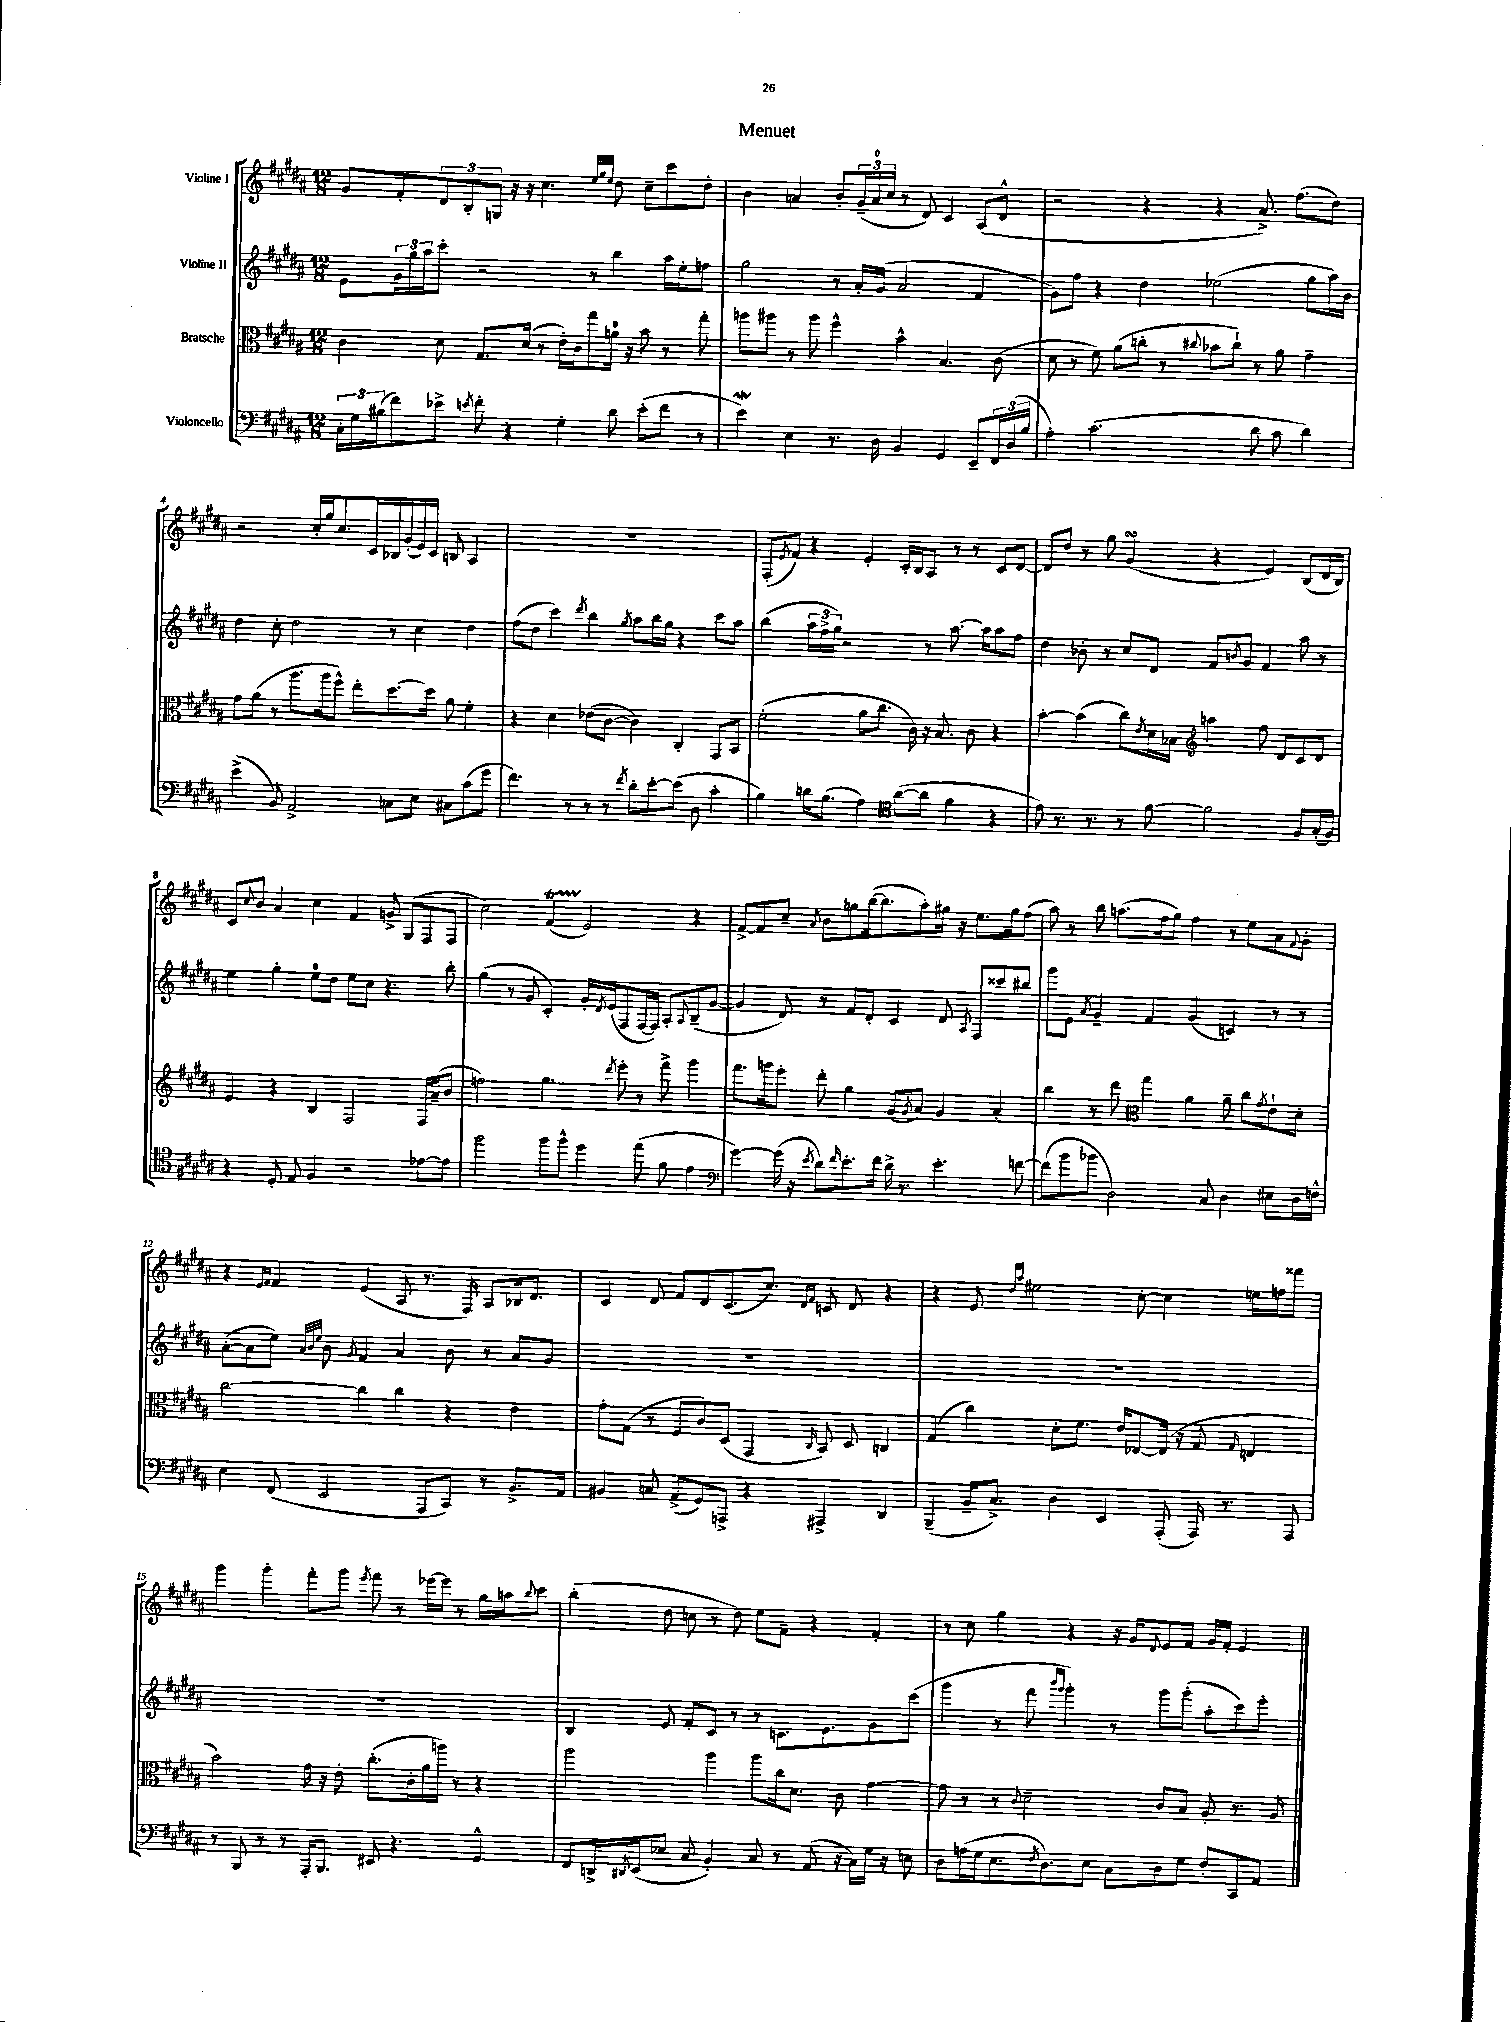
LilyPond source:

\header { title = "Menuet" }
<<
\new StaffGroup <<
\new Staff = "s0" \with { instrumentName = "Violine I" } {
    \clef treble \key b \major \numericTimeSignature \time 12/8
    gis'8 fis'8-. \tuplet 3/2 { dis'8 b8-. g8 } r16 r16 cis''4. \grace { e''32 gis''32 e''32 } dis''8 cis''8-- cis'''8 dis''8-. |
    b'4 a'4 b'8-. \tuplet 3/2 { gis'16--( a'16-0 cis''16 } r8 dis'8) cis'4 ais8( dis'8-^ |
    r2 r4 r4 ais'8.->) fis''8.( dis''8) |
    r2 cis''16-. gis''16 cis''8. cis'16 bes16 gis'16-.( e'16) cis'16 b8 ais4 |
    R1. |
    fis8-.( \acciaccatura { e'8 } fis'8) r4 e'4-. cis'16-. b16 ais8 r8 r8 cis'8 dis'8~ |
    dis'8 dis''8 r8 gis''8 gis'4\turn( r4 e'4) b8( dis'16 b16) |
    cis'8 \appoggiatura { cis''8 } b'8 ais'4 cis''4 fis'4 g'8-> gis8( fis8 fis8 |
    cis''2) fis'4\startTrillSpan( e'2\stopTrillSpan) r4 |
    fis'8~-> fis'8 cis''8-- \acciaccatura { ais'8 } b'8 g''8 b''16~( b''8. ais''8-.) gis''16 r16 e''8. gis''16 fis''8( |
    ais''8) r8 b''8 a''8.( fis''16 gis''8) fis''4 r8 e''8 ais'8 \appoggiatura { fis'8 } gis'8-. |
    r4 \grace { e'16 fis'16 } fis'4 e'4( ais8 r8. fis16) ais8 bes16 dis'8. |
    cis'4 dis'8 fis'8 dis'8 cis'8.( cis''8.) \grace { dis'16 fis'16 } c'8 dis'8 r4 |
    r4 e'8 \grace { dis''16 ais''16 } eis''2 cis''8~-. cis''4 e''16 f''16 fisis'''8 |
    gis'''4 gis'''4-. fis'''8-. gis'''8 \acciaccatura { e'''8 } fis'''8 r8 ees'''16~ ees'''16 r8 gis''16 a''16 \appoggiatura { b''8 } cis'''8 |
    b''4-.( dis''8 c''8 r8 dis''8) e''8 fis'8-- r4 fis'4-. |
    r8 cis''8 gis''4 r4 r16 gis'16 \appoggiatura { dis'8 } e'8 fis'8 gis'16 fis'16-. e'4 \bar "|." |
}
\new Staff = "s1" \with { instrumentName = "Violine II" } {
    \clef treble \key b \major \numericTimeSignature \time 12/8
    e'8 \tuplet 3/2 { gis'16 gis''16 ais''16 } cis'''8-. r2 r8 b''4 ais''16 e''16-. f''8 |
    gis''2 r8 ais'16-. gis'16( ais'2 fis'4 |
    gis'8) fis''8 r4 dis''4 ees''2( gis''8 ais''16) b'16 |
    dis''4 cis''8-. dis''2 r8 cis''4 dis''4 |
    fis''8( dis''8 cis'''4) \acciaccatura { dis'''8 } b''4 \acciaccatura { gis''8 } ais''8 b''16 gis''16 r4 cis'''8 ais''8 |
    b''4( \tuplet 3/2 { ais''16 fis''16-> gis''16) } r2 r8 ais''8.~ ais''16 ais''8 fis''8 |
    dis''4 bes'8-. r8 cis''8 dis'8 fis'8 \acciaccatura { b'8 } gis'8 fis'4 ais''8 r8 |
    e''4 gis''4-. e''8-0 dis''8 e''8 cis''8 r4. b''8-. |
    gis''4( r8 gis'8 cis'4-.) gis'16-. \acciaccatura { dis'8 } e'16( fis8 fis16~ fis16) ais8-. \appoggiatura { ais8 } b8--( gis'8~ |
    gis'4 dis'8) r8 fis'8 dis'8-. cis'4 dis'8 \acciaccatura { ais8 } fis8 cisis'''8 bis''8 |
    gis'''8 e'8 \acciaccatura { ais'8 } gis'4-- fis'4 gis'4( c'4) r8 r8 |
    ais'8~-.( ais'8 e''8) \grace { ais'32 b'32 e''32 } b'8 \acciaccatura { gis'8 } fis'4 ais'4 b'8 r8 ais'8 gis'8 |
    R1. |
    R1. |
    R1. |
    b4 e'8 fis'8-. cis'8 r8 r8 c'8. e'8. gis'8 cis'''8( |
    gis'''4 r8 fis'''8 \grace { b'''16 gis'''16 } gis'''4-.) r8 gis'''8 gis'''8-.( ais''8-. cis'''8) e'''8-. \bar "|." |
}
\new Staff = "s2" \with { instrumentName = "Bratsche" } {
    \clef alto \key b \major \numericTimeSignature \time 12/8
    cis'4 dis'8 gis8. dis'16( r8 e'16-.) cis'16 gis''8 a'16-0 r16 b'8 r8 gis''8-. |
    a''8 ais''8 r8 ais''8 fis''4-^ b'4-^ b4. cis'8( |
    dis'8 r8 fis'8) ais'8( c''8-. r8 \appoggiatura { cis''8 } bes'8 cis''8-!) r8 ais'8 gis'4-- |
    gis'8 ais'8( r8 ais''8. ais''16 fis''8-^) e''8-. dis''8.~ dis''16 ais'8 fis'4-. |
    r4 dis'4 ees'8( cis'8~ cis'4) cis4-. gis,8 b,8 |
    fis'2-.( ais'8 cis''8. cis'16) r16 b8. cis'8 r4 |
    b'4~-. b'4( cis''8) \acciaccatura { e'8 } dis'16 bes16 \clef treble a''4 fis''8 dis'8 cis'8 dis'8 |
    e'4 r4 b4 fis2 fis16 ais'16--( b'8 |
    f''2) gis''4. \acciaccatura { dis'''8 } e'''8-. r8 fis'''8-> gis'''4 |
    fis'''8. g'''16 e'''8-. dis'''8-. gis''4 gis'8( \acciaccatura { gis'8 } ais'8) gis'4 ais'4-. |
    b''4 r8 dis'''8 \clef alto gis''4 ais'4 ais'8-- cis''8 \acciaccatura { gis'8 } e'8-! dis'8-. |
    cis''2~ cis''4 cis''4 r4 e'4 |
    gis'8-. gis8( r8 fis8 cis'8) dis8( gis,4 \grace { cis16 } b,8) dis8 c4 |
    gis4( cis''4) dis'8-. fis'8. e'16 ees8~ ees16( r16 gis8 \grace { gis16 } e4 |
    b'2) gis'16 r16 e'8-. cis''8.-.( cis'16-. ais'16 a''16) r8 r4 |
    ais''2 ais''4 ais''8 cis''16 dis'8. cis'8 gis'4~ |
    gis'8 r8 r8 \appoggiatura { cis'8 } dis'2-- cis'8 b8 ais8-. r8. ais16 \bar "|." |
}
\new Staff = "s3" \with { instrumentName = "Violoncello" } {
    \clef bass \key b \major \numericTimeSignature \time 12/8
    \tuplet 3/2 { cis16-. gis16 bis16( } fis'8) ees'8-> \acciaccatura { e'8 } fis'8-. r4 gis4-. dis'8 e'8-.( fis'8 r8 |
    e'4\mordent) e4 r8. dis16 b,4 gis,4 e,8-- \tuplet 3/2 { fis,16 dis16( b16 } |
    ais4-.) cis'2.( dis'8 cis'8 dis'4) |
    e'4->( b,8) ais,2-> c8 e8 cis8 cis'8( gis'8 |
    fis'4.) r8 r8 r8 \acciaccatura { fis'8 } dis'8-. e'8~-. e'8( dis8 cis'4-. |
    b4) d'16 b8.( ais4) \clef tenor ais'8~( ais'8 fis'4 r4 |
    e'8) r8. r8. r8 fis'8~ fis'2 fis8 gis16-.( fis16) |
    r4 dis8-. e8 fis4 r2 ees'8~ ees'8 |
    fis''2 fis''8 fis''8-^ dis''4 e''8( fis'8 e'4 |
    \clef bass gis'4~) gis'16( r16 \acciaccatura { e'8 } dis'8) \grace { fis'16 } e'8.-. fis'16 dis'16-> r8. e'4.-. f'8~ |
    f'8( b'8 bes'8 dis2) cis8 dis4 eis8 dis16 f16-^ |
    e4 fis,8( e,2 ais,,8 cis,8) r8 b,8.-> ais,16 |
    bis,4 c8 ais,8->( gis,8) a,,8-> r4 ais,,4-> dis,4 |
    b,,4--( b,16-- cis8.->) dis4 e,4 ais,,8-.( ais,,16) r8. ais,,8 |
    r8 b,,8 r8 r8 ais,,16-. b,,8. eis,8 r4. gis,4-^ |
    fis,8 d,16-> \acciaccatura { dis,8 } e,16( ees8 cis8 b,4-.) cis8 r8 ais,8( r16 cis16) gis16 r16 e8 |
    dis8 a16( gis16 e8. \acciaccatura { fis8 } dis8.) e8 cis8 dis8 gis8 fis8-. cis,8 ais,8 \bar "|." |
}
>>
>>
